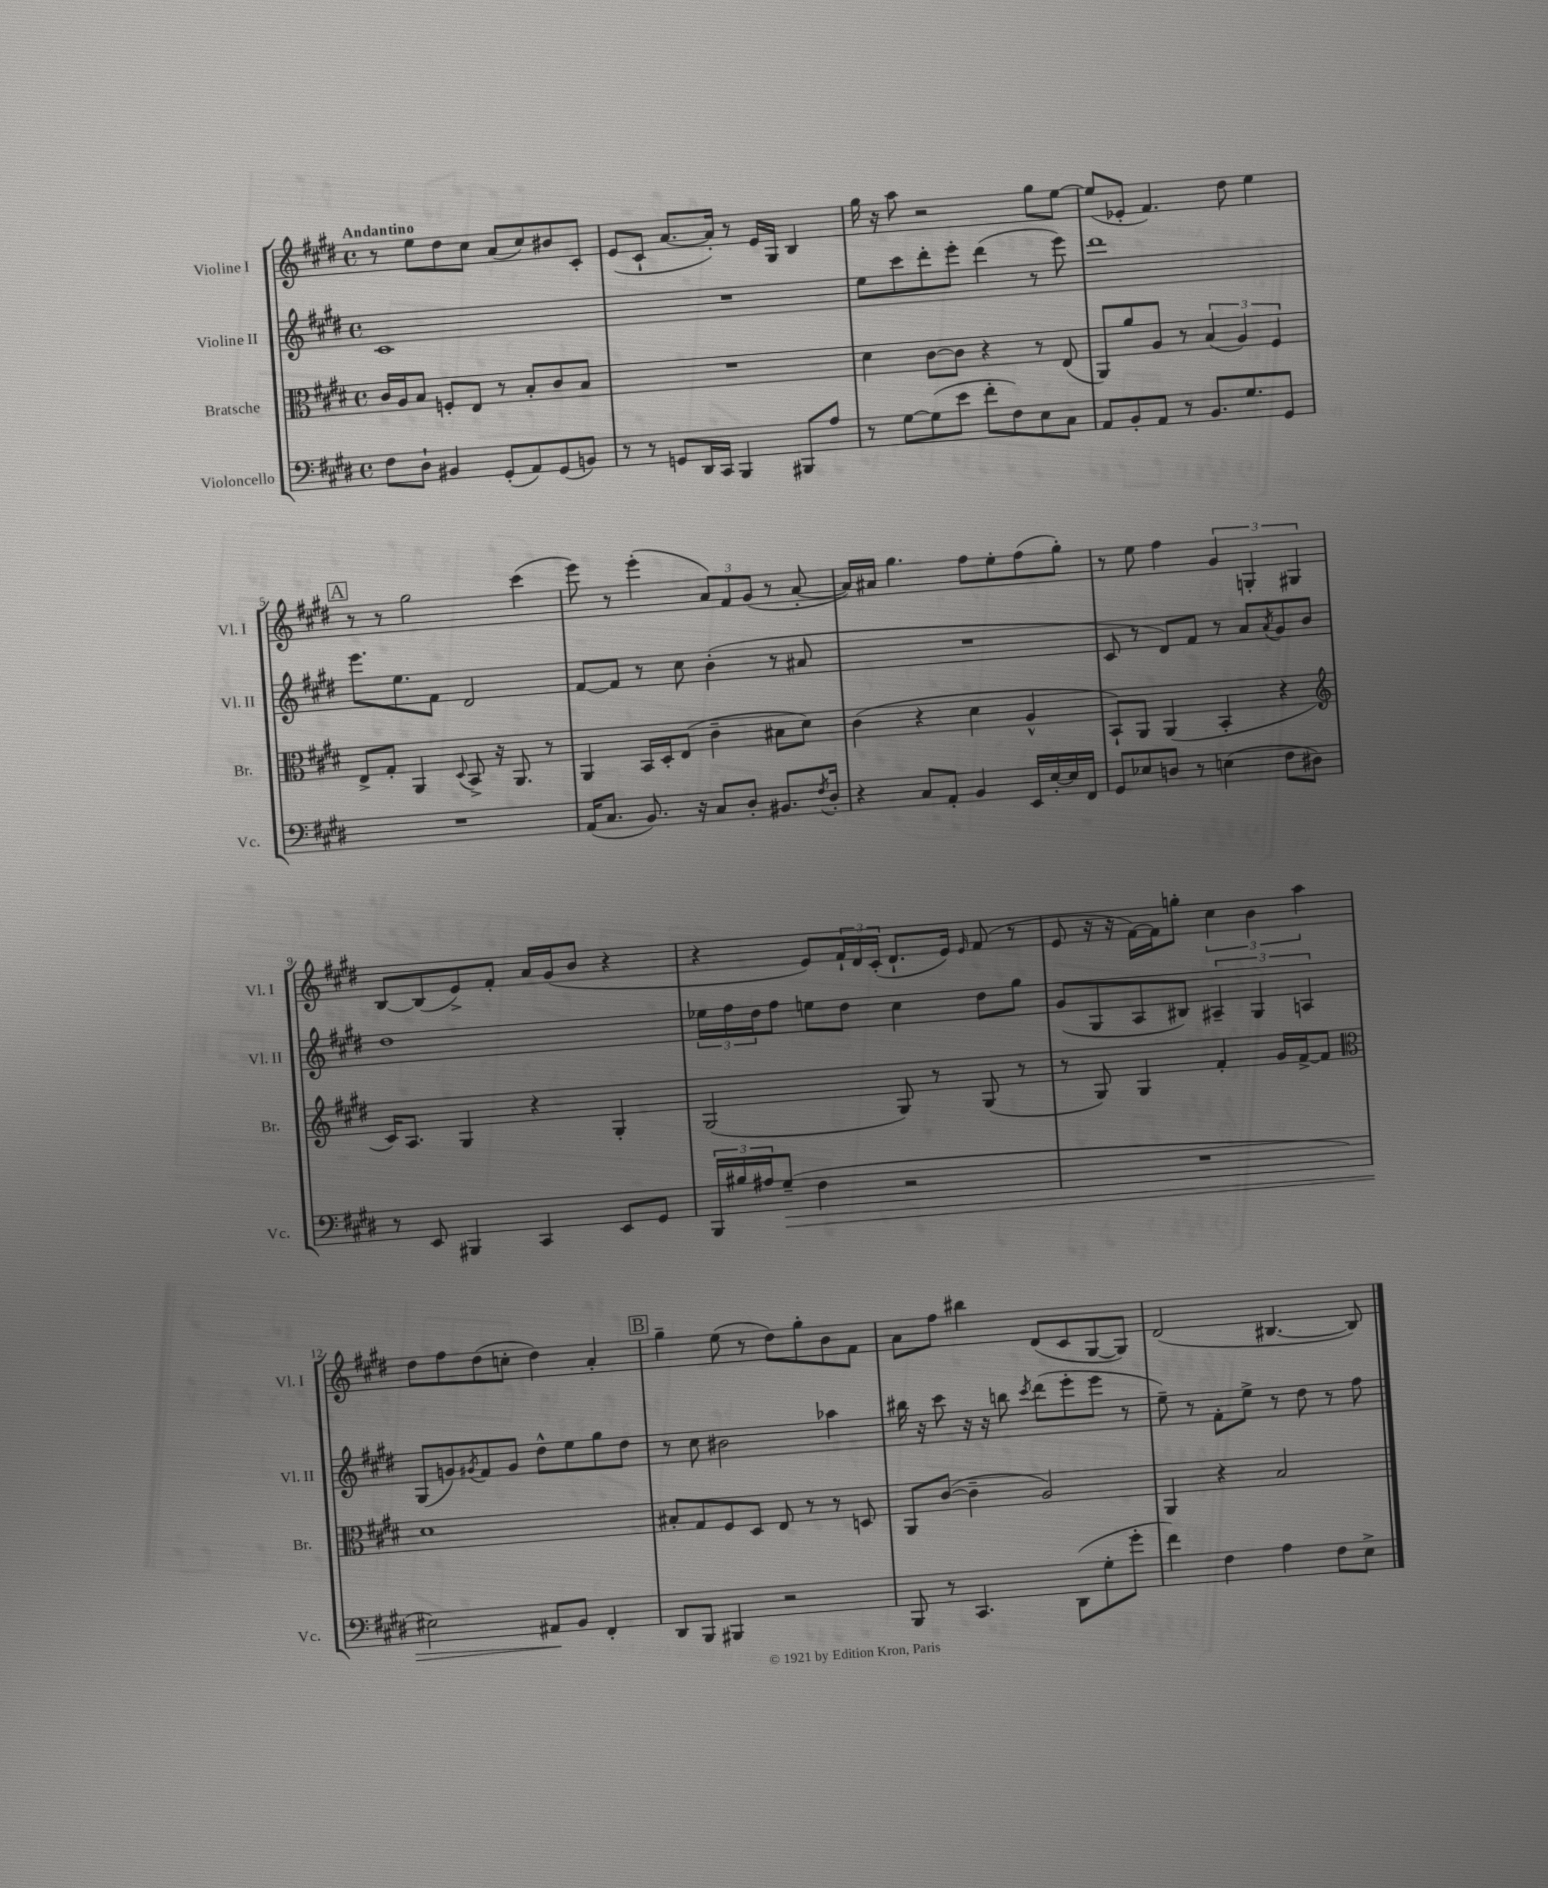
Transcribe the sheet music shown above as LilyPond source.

<<
\new StaffGroup <<
\new Staff = "s0" \with { instrumentName = "Violine I" shortInstrumentName = "Vl. I" } {
    \clef treble \key e \major \defaultTimeSignature \time 4/4 \tempo "Andantino"
    r8 e''8 dis''8 cis''8 a'8( cis''8) bis'8 cis'8-. |
    e'8( cis'8-! a'8.~ a'16-.) r8 e'16 gis16 b4 |
    gis''16 r16 a''8 r2 gis''8 e''8~ |
    e''8( ees'8-. fis'4.) dis''8 e''4 |
    \mark \markup { \box "A" } r8 r8 gis''2 cis'''4( |
    e'''8) r8 e'''4-.( \tuplet 3/2 { a'8) fis'8 gis'8( } r8 a'8~-. |
    a'16) ais'16 gis''4. fis''8 e''8-. fis''8( gis''8-.) |
    r8 e''8 fis''4 \tuplet 3/2 { gis'4 g4-. gis4 } |
    b8~ b8( e'8->) fis'8-. a'16 gis'16( b'8 r4 |
    r4 e'8) \tuplet 3/2 { fis'16-! dis'16 cis'16-.( } dis'8.-! e'16) \grace { e'16 } fis'8( r8 |
    e'8 r16 r16 fis'16~) fis'16 g''8-. \tuplet 3/2 { cis''4 b'4 a''4 } |
    dis''8 fis''8 dis''8( c''8-. dis''4) a'4-. |
    \mark \markup { \box "B" } gis''4-- e''8( r8 dis''8) gis''8-. b'8 fis'8 |
    a'8 fis''8 bis''4 dis'8( cis'8 gis8~ gis8) |
    dis'2( bis4.~ bis8) \bar "|." |
}
\new Staff = "s1" \with { instrumentName = "Violine II" shortInstrumentName = "Vl. II" } {
    \clef treble \key e \major \defaultTimeSignature \time 4/4
    cis'1 |
    R1 |
    e''8 cis'''8 dis'''8-. e'''8-. dis'''4( r8 e'''8) |
    dis'''1 |
    \mark \markup { \box "A" } e'''8. e''8. fis'8 dis'2 |
    fis'8~ fis'8 r8 cis''8 b'4-.( r8 ais'8 |
    R1 |
    cis'8 r8 dis'8) fis'8 r8 a'8 \acciaccatura { a'8 } gis'8 b'8 |
    dis''1 |
    \tuplet 3/2 { ees''16 fis''16 dis''16 } fis''8 e''8 dis''8 cis''4 dis''8 gis''8 |
    gis'8( gis8 a8 bis8) \tuplet 3/2 { ais4-- gis4 a4 } |
    gis8( g'8) \acciaccatura { gis'8 } fis'8 gis'8 dis''8-^ e''8 gis''8 dis''8 |
    \mark \markup { \box "B" } r8 cis''8 bis'2 aes''4 |
    bis''16 r16 cis'''8 r16 r16 b''8 \acciaccatura { cis'''8 } dis'''8( e'''8-. e'''8 r8 |
    e''8--) r8 fis'8-. e''8-> r8 dis''8 r8 fis''8 \bar "|." |
}
\new Staff = "s2" \with { instrumentName = "Bratsche" shortInstrumentName = "Br." } {
    \clef alto \key e \major \defaultTimeSignature \time 4/4
    cis'16 a16 b8 f8-. e8 r8 b8-. cis'8 b8 |
    R1 |
    dis'4 cis'8~ cis'8 r4 r8 e8( |
    a,8) a'8 a8 r8 \tuplet 3/2 { b4( a4) fis4 } |
    \mark \markup { \box "A" } e8-> gis8-. a,4 \appoggiatura { dis8 } b,8-> r16 a,8. r8 |
    a,4 b,16 dis16-. e8( cis'4-- bis8 dis'8) |
    cis'4( r4 dis'4 a4-^ |
    b,8-!) a,8 a,4( b,4-. r4 |
    \clef treble cis'16) a8. gis4 r4 gis4-. |
    gis2( gis8) r8 gis8( r8 |
    r8 gis8) gis4 fis'4-. gis'16 fis'16~-> fis'8 |
    \clef alto dis'1 |
    \mark \markup { \box "B" } bis8-. gis8 fis8 dis8 e8 r8 r8 d8 |
    a,8 cis'8~( cis'4-- a2) |
    a,4 r4 b2 \bar "|." |
}
\new Staff = "s3" \with { instrumentName = "Violoncello" shortInstrumentName = "Vc." } {
    \clef bass \key e \major \defaultTimeSignature \time 4/4
    fis8 dis8-! bis,4 gis,8-.( a,8) gis,8( b,8) |
    r8 r8 g,8 dis,16 cis,16 b,,4 bis,,8 a8 |
    r8 gis8~ gis8( e'8 fis'8-. fis8) e8 cis8 |
    a,8 b,8-. a,8 r8 b,8. gis8. gis,8 |
    \mark \markup { \box "A" } R1 |
    a,16( cis8. b,8.) r16 cis8 dis8-. bis,8. \acciaccatura { fis8 } dis16-. |
    r4 cis8 a,8-. b,4 e,16 e16~-. e16 fis,16 |
    gis,8 ees8 d8 r8 e4( fis8 dis8) |
    r8 e,8 bis,,4 cis,4 e,8 gis,8 |
    \tuplet 3/2 { b,,16 bis16 ais16 } gis8--\>( fis4 r2 |
    R1 |
    eis2) ais,8\! b,8 fis,4-. |
    \mark \markup { \box "B" } dis,8 b,,8 bis,,4 r2 |
    b,,8 r8 cis,4. dis,8( gis8-. gis'8-. |
    fis'4) fis4 a4 fis8 e8-> \bar "|." |
}
>>
>>
